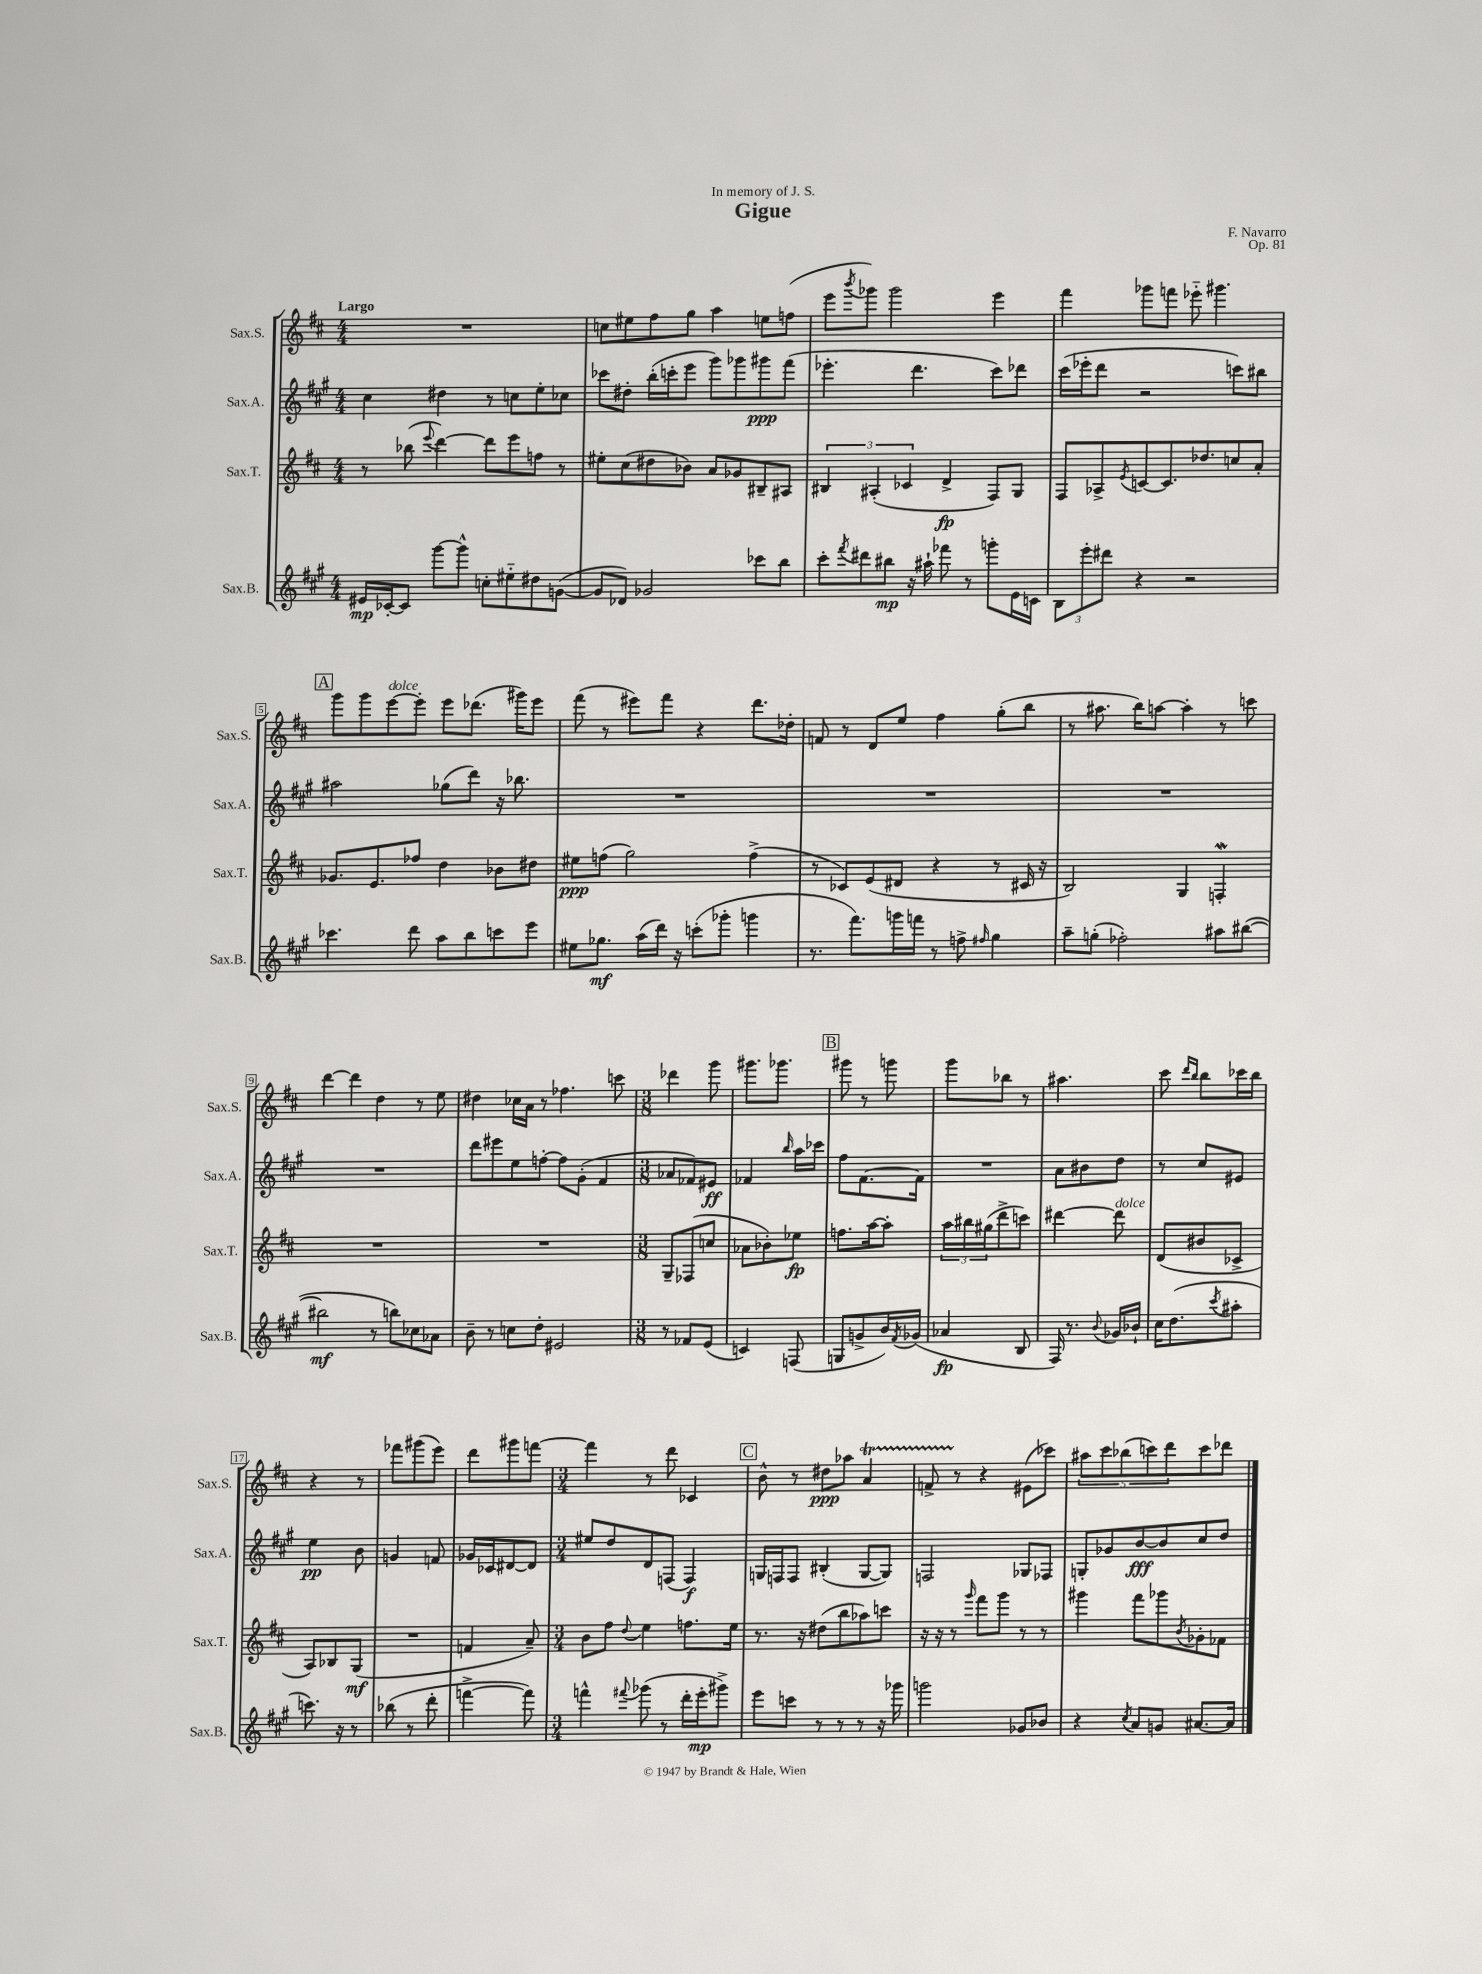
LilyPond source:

\header { title = "Gigue" composer = "F. Navarro" dedication = "In memory of J. S." opus = "Op. 81" }
<<
\new StaffGroup <<
\new Staff = "s0" \with { instrumentName = "Sax.S." shortInstrumentName = "Sax.S." } {
    \clef treble \key d \major \numericTimeSignature \time 4/4 \tempo "Largo"
    R1 |
    c''8 eis''8 fis''8 g''8 a''4 e''8 f''8( |
    e'''8 \acciaccatura { b'''8 } ges'''8) ges'''2 e'''4 |
    fis'''4 ges'''8 f'''8 ees'''8-_ gis'''4. |
    \mark \markup { \box "A" } g'''8 g'''8 e'''8~^\markup { \italic "dolce" } e'''8-. e'''8 des'''8.( gis'''16) e'''8 |
    fis'''8( r8 eis'''8) fis'''8 r4 d'''8. des''16-. |
    f'8 r8 d'8 e''8 fis''4 g''8-.( b''8 |
    r8 ais''8. b''16) a''8~ a''4-. r8 c'''8 |
    d'''4~ d'''4 d''4 r8 e''8 |
    dis''4 ces''16 a'16 r8 fes''4. c'''8 |
    \numericTimeSignature \time 3/8 des'''4 g'''8 |
    gis'''8. ges'''8. |
    \mark \markup { \box "B" } gis'''8 r8 g'''8 |
    g'''8 bes''8 r8 |
    ais''4. |
    cis'''8 \grace { d'''16 b''16 } b''8 ces'''16 b''16 |
    r4 r8 |
    fes'''8 gis'''8( e'''8) |
    d'''8 gis'''8 f'''8~ |
    \numericTimeSignature \time 3/4 f'''4 r8 d'''8 ces'4 |
    \mark \markup { \box "C" } b'8-^ r8 dis''8\ppp aes''8 a'4\startTrillSpan |
    f'8-> r8\stopTrillSpan r4 eis'8( ces'''8) |
    \tuplet 5/4 { ais''8 cis'''8 bes''8( c'''8) d'''8 } c'''8 des'''8 \bar "|." |
}
\new Staff = "s1" \with { instrumentName = "Sax.A." shortInstrumentName = "Sax.A." } {
    \clef treble \key a \major \numericTimeSignature \time 4/4
    cis''4 dis''4 r8 c''8 e''8-. ces''8 |
    ces'''8 dis''8-. b''16-.( c'''16-. e'''8 gis'''8) ges'''8 gis'''8\ppp fis'''8( |
    ees'''4.-. d'''4. cis'''8) des'''8 |
    cis'''16( ees'''16-. d'''8 r2 c'''8) bis''8 |
    \mark \markup { \box "A" } ais''2 ges''8( d'''8) r16 bes''8. |
    R1 |
    R1 |
    R1 |
    R1 |
    d'''8 eis'''8 e''8 f''8~-. f''8 gis'8-.( fis'4 |
    \numericTimeSignature \time 3/8 aes'8 fes'8) eis'8\ff |
    fes'4 \grace { b''16 } a''16 ces'''16 |
    \mark \markup { \box "B" } fis''8 fis'8.~ fis'16 |
    R4. |
    a'8 bis'8 d''8 |
    r8 cis''8 eis'8 |
    e''4\pp b'8 |
    g'4 f'8 |
    ges'16 ces'16 dis'8~ dis'8 |
    \numericTimeSignature \time 3/4 eis''8 d''8 d'8 f8( f4\f) |
    \mark \markup { \box "C" } g16 f16 f8 bis4-.( g8~ g8) |
    f2 ges8 fes8 |
    g8-. ges'8 b'8~\fff b'8 cis''8 d''8 \bar "|." |
}
\new Staff = "s2" \with { instrumentName = "Sax.T." shortInstrumentName = "Sax.T." } {
    \clef treble \key d \major \numericTimeSignature \time 4/4
    r8 bes''8( \appoggiatura { e'''8 } d'''4~) d'''8 e'''8 f''8 r8 |
    eis''8-. cis''8( dis''8 bes'8) a'8 ges'8 bis8-- ais8 |
    \tuplet 3/2 { bis4 ais4-.( ces'4 } d'4->\fp fis8) g8 |
    fis8 aes8-> \acciaccatura { e'8 } c'8~ c'8. des''8. c''8 a'8-. |
    \mark \markup { \box "A" } ges'8. e'8. fes''8 d''4 bes'8 dis''8 |
    eis''8\ppp f''8( g''2) f''4->( |
    r8 ces'8) e'8( dis'8 r4 r8 cis'16 r16 |
    b2) g4 f4-.\mordent |
    R1 |
    R1 |
    \numericTimeSignature \time 3/8 g8-- fes8( c''8 |
    aes'8 bes'8-.) ees''8\fp |
    \mark \markup { \box "B" } f''8. a''16~ a''8-. |
    \tuplet 3/2 { a''16 bis''16 gis''16( } d'''8-> c'''8) |
    dis'''4~ dis'''8^\markup { \italic "dolce" } |
    d'8( bis'8 ces'8-> |
    a8) bes8 g8\mf( |
    R4. |
    f'4 a'8--) |
    \numericTimeSignature \time 3/4 b'8 fis''8 \appoggiatura { d''8 } e''4 f''8. e''16 |
    \mark \markup { \box "C" } r8. r16 dis''8( b''8 aes''8) c'''8 |
    r16 r16 r8 \grace { g'''16 } fis'''8 g'''8 r8 r8 |
    gis'''4 fis'''8 ges'''8 \acciaccatura { b'8 } ges'8-. fes'8 \bar "|." |
}
\new Staff = "s3" \with { instrumentName = "Sax.B." shortInstrumentName = "Sax.B." } {
    \clef treble \key a \major \numericTimeSignature \time 4/4
    eis'16\mp ces'16~-. ces'8 gis'''8~ gis'''8-^ c''8-. eis''8-_ dis''8 g'8~( |
    g'8 des'8) ges'2 ces'''8 b''8 |
    cis'''8-. \acciaccatura { fis'''8 } dis'''8 bis''8\mp r16 ais''16-! fes'''8 r8 g'''8-. e'16 c'16 |
    \tuplet 3/2 { b8 e'''8-. dis'''8 } r4 r2 |
    \mark \markup { \box "A" } ces'''4. d'''8 a''8 b''8 c'''8 e'''8 |
    eis''8 ges''8.\mf a''16( d'''16) r16 c'''8-.( ges'''8-. g'''4 |
    r8. fis'''8.) g'''16 f'''16 r8 f''8-> \grace { fis''16 } gis''4 |
    a''8-- g''8-.( fes''2-.) ais''8 bis''8~( |
    bis''2\mf r8 b''8) ces''8 aes'8 |
    b'8-- r8 c''8 d''8-. eis'2 |
    \numericTimeSignature \time 3/8 r8 fes'8 e'8( |
    c'4) f8( |
    \mark \markup { \box "B" } g8 g'8-> b'16) \acciaccatura { fis'8 } ges'16( |
    aes'4\fp b8 |
    fis16) r8. \appoggiatura { b'8 } ges'16 bes'16-! |
    cis''16 d''8.( \acciaccatura { cis'''8 } ais''8-. |
    c'''8.) r16 r8 |
    bes''8( r8 d'''8-. |
    f'''4~-> f'''8) |
    \numericTimeSignature \time 3/4 f'''4-^ \appoggiatura { fis'''8 } ges'''8( r8 d'''16-. e'''16-.\mp gis'''8->) |
    \mark \markup { \box "C" } e'''8 c'''8 r8 r8 r8 r16 ges'''16 |
    g'''2 ges'8 bes'8 |
    r4 \acciaccatura { cis''8 } a'8 g'8 ais'8.~ ais'16 \bar "|." |
}
>>
>>
\layout { \context { \Score \override BarNumber.stencil = #(make-stencil-boxer 0.1 0.3 ly:text-interface::print) } }
